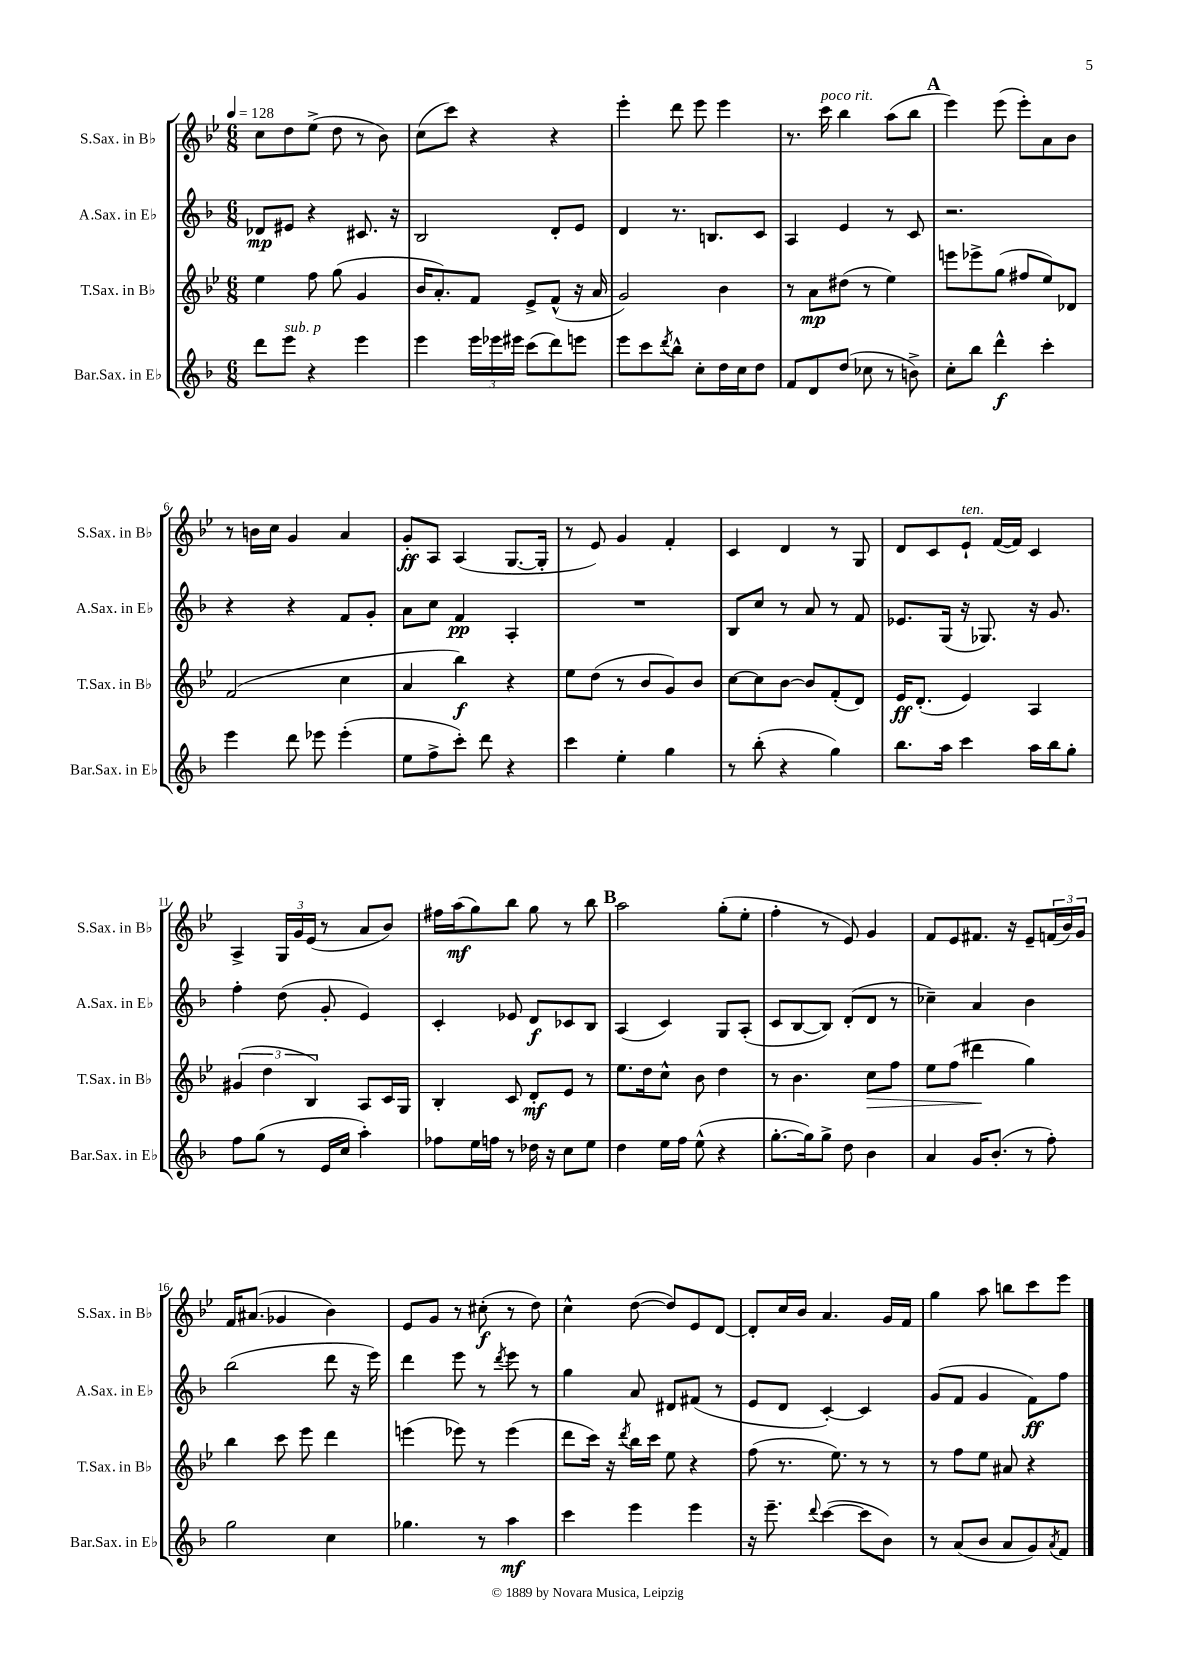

**kern	**dynam	**kern	**dynam	**kern	**dynam	**kern	**dynam
*part4	*part4	*part3	*part3	*part2	*part2	*part1	*part1
*staff4	*staff4	*staff3	*staff3	*staff2	*staff2	*staff1	*staff1
*I"Bar.Sax. in E♭	*	*I"T.Sax. in B♭	*	*I"A.Sax. in E♭	*	*I"S.Sax. in B♭	*
*I'Bar.Sax. in E♭	*	*I'T.Sax. in B♭	*	*I'A.Sax. in E♭	*	*I'S.Sax. in B♭	*
*clefG2	*	*clefG2	*	*clefG2	*	*clefG2	*
*k[b-]	*	*k[b-e-]	*	*k[b-]	*	*k[b-e-]	*
*M6/8	*	*M6/8	*	*M6/8	*	*M6/8	*
*MM128	*	*MM128	*	*MM128	*	*MM128	*
=1	=1	=1	=1	=1	=1	=1	=1
8ddd\L	.	4ee-\	.	8d-X/L	mp	8cc\L	.
!LO:TX:a:i:t=sub. p	!	!	!	!	!	!	!
8eee\J	.	.	.	8e#X/J	.	8dd\	.
4r	.	8ff\	.	4r	.	(8ee-^\J	.
.	.	(8gg\	.	.	.	8dd\	.
4eee\	.	4g/	.	8.c#X/	.	8r	.
.	.	.	.	.	.	8b-\)	.
.	.	.	.	16r	.	.	.
=2	=2	=2	=2	=2	=2	=2	=2
4eee\	.	16b-/KL	.	2B-/	.	(8cc\L	.
.	.	8.a'/)	.	.	.	.	.
.	.	.	.	.	.	8ccc\J)	.
24eee\LL	.	8f/J	.	.	.	4r	.
24eee-X\	.	.	.	.	.	.	.
24eee#X\JJ	.	.	.	.	.	.	.
(8ccc\L	.	8e-^/L	.	.	.	.	.
8ddd\)	.	(8f^^/J	.	8d'/L	.	4r	.
8eeen\J	.	16r	.	8e/J	.	.	.
.	.	16a/	.	.	.	.	.
=3	=3	=3	=3	=3	=3	=3	=3
8eee\L	.	2g/)	.	4d/	.	4eee-'\	.
8ccc\	.	.	.	.	.	.	.
8qddd/	.	.	.	.	.	.	.
8bb-^^\J	.	.	.	8.r	.	8ddd\	.
8cc'\L	.	.	.	.	.	8eee-\	.
.	.	.	.	8.Bn/L	.	.	.
16dd\L	.	4b-\	.	.	.	4eee-\	.
16cc\J	.	.	.	.	.	.	.
8dd\J	.	.	.	8c/J	.	.	.
=4	=4	=4	=4	=4	=4	=4	=4
8f/L	.	8r	.	4A/	.	8.r	.
8d/	.	8a\L	mp	.	.	.	.
!	!	!	!	!	!	!LO:TX:a:i:t=poco rit.	!
.	.	.	.	.	.	16ccc\	.
(8dd/J	.	(8dd#X\J	.	4e/	.	4bb-\	.
8cc-X\	.	8r	.	.	.	.	.
8r	.	4ee-\)	.	8r	.	(8aa\L	.
8bn^\)	.	.	.	8c/	.	8bb-\J	.
!!LO:REH:place=s1:t=A
=5	=5	=5	=5	=5	=5	=5	=5
8cc'\L	.	8eeen\L	.	2.r	.	4eee-\)	.
8bb-\J	.	8eee-X^\	.	.	.	.	.
4ddd^^\	f	(8gg\J	.	.	.	(8eee-\	.
.	.	8ff#X/L	.	.	.	8eee-'\L)	.
4ccc'\	.	8ee-/)	.	.	.	8a\	.
.	.	8d-X/J	.	.	.	8b-\J	.
!!LO:LB:g=z
=6	=6	=6	=6	=6	=6	=6	=6
4eee\	.	(2f/	.	4r	.	8r	.
.	.	.	.	.	.	16bn\LL	.
.	.	.	.	.	.	16cc\JJ	.
8ddd\	.	.	.	4r	.	4g/	.
8eee-X\	.	.	.	.	.	.	.
(4eee-'\	.	4cc\	.	8f/L	.	4a/	.
.	.	.	.	8g'/J	.	.	.
=7	=7	=7	=7	=7	=7	=7	=7
8ee\L	.	4a/	.	8a\L	.	8g'/L	ff
8ff^\	.	.	.	8cc\J	.	8A/J	.
8ccc'\J)	.	4bb-\)	f	4f/	pp	(4A/	.
8ddd\	.	.	.	.	.	.	.
4r	.	4r	.	4A'/	.	[8.G/L	.
.	.	.	.	.	.	16G'/Jk]	.
=8	=8	=8	=8	=8	=8	=8	=8
4ccc\	.	8ee-\L	.	2.r	.	8r	.
.	.	(8dd\J	.	.	.	8e-/)	.
4ee'\	.	8r	.	.	.	4g/	.
.	.	8b-/L	.	.	.	.	.
4gg\	.	8g/)	.	.	.	4f'/	.
.	.	8b-/J	.	.	.	.	.
=9	=9	=9	=9	=9	=9	=9	=9
8r	.	[8cc\L	.	8B-/L	.	4c/	.
(8bb-'\	.	8cc\]	.	8cc/J	.	.	.
4r	.	[8b-\J	.	8r	.	4d/	.
.	.	8b-/L]	.	8a/	.	.	.
4gg\)	.	(8f'/	.	8r	.	8r	.
.	.	8d/J)	.	8f/	.	8G/	.
=10	=10	=10	=10	=10	=10	=10	=10
8.bb-\L	.	16e-/KL	ff	8.e-X/L	.	8d/L	.
.	.	(8.d'/J	.	.	.	.	.
.	.	.	.	.	.	8c/	.
16aa\Jk	.	.	.	(16G/Jk	.	.	.
!	!	!	!	!	!	!LO:TX:a:i:t=ten.	!
4ccc\	.	4e-/)	.	16r	.	8e-`/J	.
.	.	.	.	8.G-X/)	.	.	.
.	.	.	.	.	.	([16f/LL	.
.	.	.	.	.	.	16f/JJ])	.
16aa\LL	.	4A/	.	16r	.	4c/	.
16bb-\J	.	.	.	8.g/	.	.	.
8gg'\J	.	.	.	.	.	.	.
!!LO:LB:g=z
=11	=11	=11	=11	=11	=11	=11	=11
8ff\L	.	(6g#X/	.	4ff'\	.	4A^/	.
(8gg\J	.	.	.	.	.	.	.
.	.	6dd\	.	.	.	.	.
8r	.	.	.	(8dd\	.	24G/LL	.
.	.	.	.	.	.	24g/	.
.	.	6B-/)	.	.	.	(24e-/JJ	.
16e/LL	.	.	.	8g'/	.	8r	.
16cc/JJ	.	.	.	.	.	.	.
4aa'\)	.	8A/L	.	4e/)	.	8a/L	.
.	.	16c/L	.	.	.	8b-/J)	.
.	.	16G/JJ	.	.	.	.	.
=12	=12	=12	=12	=12	=12	=12	=12
8ff-X\L	.	4B-'/	.	4c'/	.	16ff#X\LL	.
.	.	.	.	.	.	(16aa\J	mf
16ee\L	.	.	.	.	.	8gg\)	.
16ffn\JJ	.	.	.	.	.	.	.
8r	.	8c/	.	8e-X/	.	8bb-\J	.
16dd-X\	.	8d'/L	mf	8d/L	f	8gg\	.
16r	.	.	.	.	.	.	.
8cc\L	.	8e-/J	.	8c-X/	.	8r	.
8ee\J	.	8r	.	8B-/J	.	8bb-\	.
!!LO:REH:place=s1:t=B
=13	=13	=13	=13	=13	=13	=13	=13
4dd\	.	8.ee-\L	.	(4A/	.	2aa\	.
.	.	16dd\k	.	.	.	.	.
16ee\LL	.	8cc^^\J	.	4c/)	.	.	.
16ff\JJ	.	.	.	.	.	.	.
(8ee^^\	.	8b-\	.	.	.	.	.
4r	.	4dd\	.	8G/L	.	(8gg'\L	.
.	.	.	.	(8A'/J	.	8ee-'\J	.
=14	=14	=14	=14	=14	=14	=14	=14
[8.gg'\L	.	8r	.	8c/L	.	4ff'\	.
.	.	4.b-\	.	[8B-/	.	.	.
16gg\k])	.	.	.	.	.	.	.
8gg^\J	.	.	.	8B-/J])	.	8r	.
8dd\	.	.	.	(8d'/L	.	8e-/)	.
!	!	!	!LO:HP:b	!	!	!	!
4b-\	.	8cc\L	>	8d/J	.	4g/	.
.	.	8ff\J	.	8r	.	.	.
=15	=15	=15	=15	=15	=15	=15	=15
4a/	.	8ee-\L	.	4cc-X~\)	.	8f/L	.
.	.	(8ff\J	.	.	.	8e-/	.
16g/KL	.	4ddd#X\	.	4a/	.	8.f#X/J	.
(8.b-'/J	.	.	.	.	.	.	.
.	.	.	.	.	.	16r	.
8r	.	4gg\)	]	4b-\	.	8e-~/L	.
8ff'\)	.	.	.	.	.	(24fn/L	.
.	.	.	.	.	.	24b-/)	.
.	.	.	.	.	.	24g/JJ	.
!!LO:LB:g=z
=16	=16	=16	=16	=16	=16	=16	=16
2gg\	.	4bb-\	.	(2bb-\	.	16f/KL	.
.	.	.	.	.	.	(8.a#X/J	.
.	.	8ccc\	.	.	.	4g-X/	.
.	.	8eee-\	.	.	.	.	.
4cc\	.	4ddd\	.	8ddd\	.	4b-\)	.
.	.	.	.	16r	.	.	.
.	.	.	.	16eee\)	.	.	.
=17	=17	=17	=17	=17	=17	=17	=17
4.gg-X\	.	(4eeen\	.	4ddd\	.	8e-/L	.
.	.	.	.	.	.	8g/J	.
.	.	8eee-X\)	.	8eee\	.	8r	.
8r	.	8r	.	8r	.	(8cc#X'\	f
.	.	.	.	8qddd/	.	.	.
4aa\	mf	(4eee-\	.	8eee\	.	8r	.
.	.	.	.	8r	.	8dd\)	.
=18	=18	=18	=18	=18	=18	=18	=18
4ccc\	.	8ddd\L	.	4gg\	.	4cc^^\	.
.	.	16ccc\Jk)	.	.	.	.	.
.	.	16r	.	.	.	.	.
.	.	8qddd/	.	.	.	.	.
4eee\	.	16bb-\LL	.	8a/	.	([8dd\	.
.	.	16ccc\JJ	.	.	.	.	.
.	.	8ee-\	.	8d#X/L	.	8dd/L])	.
4eee\	.	4r	.	(8f#X/J	.	8e-/	.
.	.	.	.	8r	.	[8d/J	.
=19	=19	=19	=19	=19	=19	=19	=19
16r	.	(8ff\	.	8e/L	.	8d'/L]	.
8.eee~\	.	.	.	.	.	.	.
.	.	8.r	.	8d/J	.	16cc/L	.
.	.	.	.	.	.	16b-/JJ	.
8qqddd/	.	.	.	.	.	.	.
([4ccc\	.	.	.	[4c'/)	.	4.a/	.
.	.	8.ee-\)	.	.	.	.	.
8ccc\L]	.	8r	.	4c/]	.	.	.
8b-\J)	.	8r	.	.	.	16g/LL	.
.	.	.	.	.	.	16f/JJ	.
=20	=20	=20	=20	=20	=20	=20	=20
8r	.	8r	.	(8g/L	.	4gg\	.
(8a/L	.	8ff\L	.	8f/J	.	.	.
8b-/J	.	8ee-\J	.	4g/	.	8aa\	.
8a/L	.	8a#X/	.	.	.	8bbn\L	.
8g/)	.	4r	.	8f\L)	ff	8ccc\	.
8qa/	.	.	.	.	.	.	.
8f/J	.	.	.	8ff\J	.	8eee-\J	.
==	==	==	==	==	==	==	==
*-	*-	*-	*-	*-	*-	*-	*-
